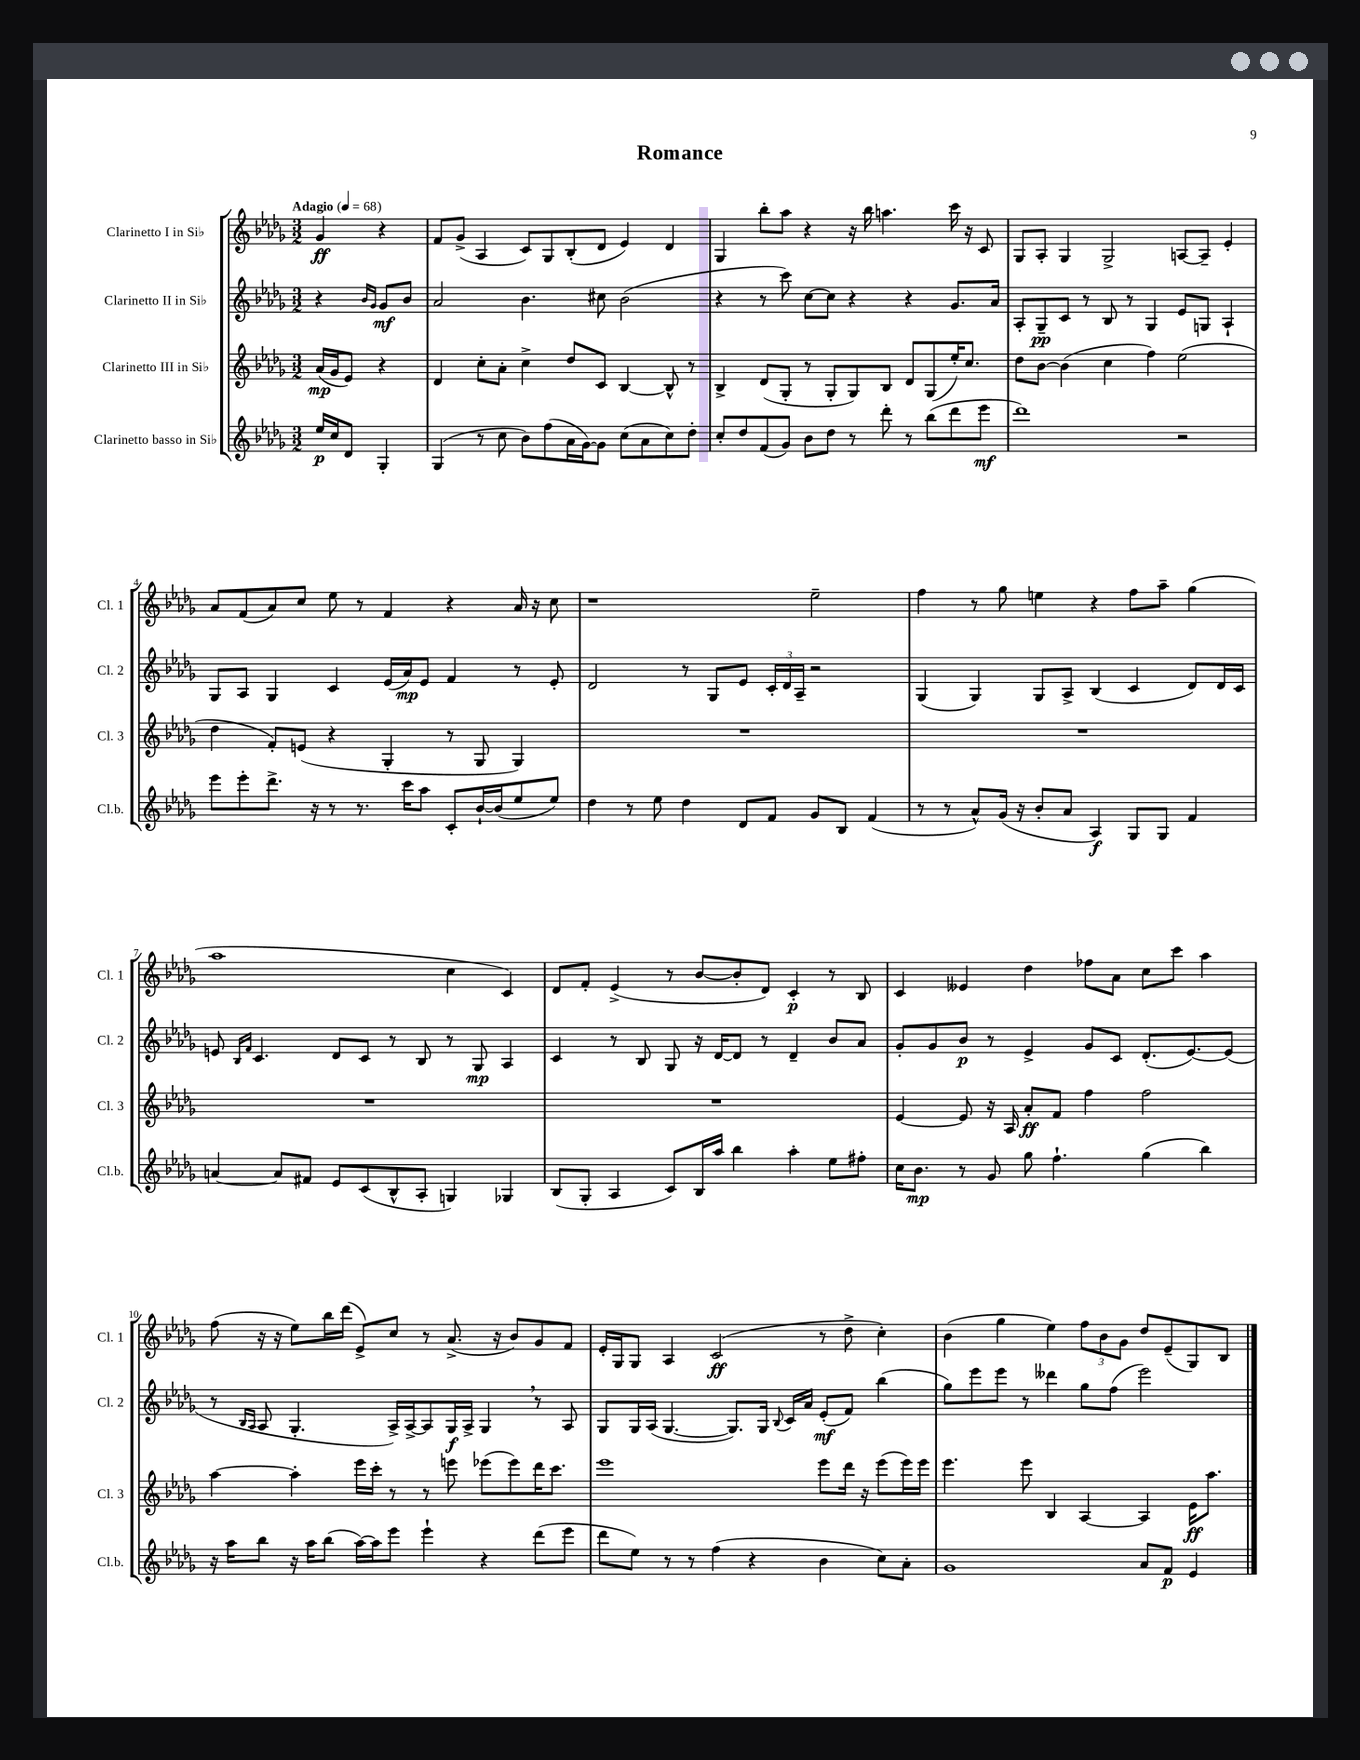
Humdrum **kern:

**kern	**kern	**kern	**kern
*staff4	*staff3	*staff2	*staff1
*clefG2	*clefG2	*clefG2	*clefG2
*k[b-e-a-d-g-]	*k[b-e-a-d-g-]	*k[b-e-a-d-g-]	*k[b-e-a-d-g-]
*M3/2	*M3/2	*M3/2	*M3/2
*MM68	*MM68	*MM68	*MM68
16ee-/LL	(16a-/LL	4r	4g-/
16cc/J	16g-/J	.	.
8d-/J	8e-/J)	.	.
.	.	16qqb-/LL	.
.	.	16qqg-/JJ	.
4G-'/	4r	8g-/L	4r
.	.	8b-/J	.
=	=	=	=
(4G-/	4d-/	2a-/	8f/L
.	.	.	(8g-^/J
8r	8cc'\L	.	4A-/
8cc\	8a-'\J	.	.
8b-\L)	4cc^\	4.b-\	8c/L)
(8ff\	.	.	8G-/
16a-\L	8dd-/L	.	(8B-'/
[16g-\J)	.	.	.
8g-\]J	8c/J	8cc#\	8d-/J
(8cc\L	[4B-/	(2b-\	4e-/)
8a-\	.	.	.
8cc\)	8B-^^/]	.	4d-/
8dd-'\J	8r	.	.
=	=	=	=
8cc'/L	4B-^/	4r	4G-/
8dd-/	.	.	.
(8f/	(8d-/L	8r	8bb-'\L
8g-/J)	8G-'/J	8ccc\)	8aa-\J
8b-\L	8r	[8cc\L	4r
8dd-\J	8G-'/L	8cc\]J	.
8r	8G-/)	4r	16r
.	.	.	16bb-\
8ddd-'\	8B-/J	.	4.aa\
8r	8d-/L	4r	.
(8bb-\L	(8G-/	.	.
8ddd-\	16ee-'/K)	8.g-/L	16ccc\
.	8.cc/J	.	16r
8eee-\J	.	.	8c/
.	.	16a-/Jk	.
=	=	=	=
1ddd-)	8dd-\L	8A-'/L	8G-/L
.	[8b-\J	8G-~/	8A-'/J
.	(4b-\]	8c/J	4G-/
.	.	8r	.
.	4cc\	8B-/	2G-^/
.	.	8r	.
.	4ff\)	4G-/	.
2r	(2ee-\	8e-/L	[8A/L
.	.	8G/J	8A~/]J
.	.	4A-`/	4e-'/
=	=	=	=
8eee-\L	4dd-\	8G-/L	8a-/L
8eee-'\	.	8A-/J	(8f/
8.ddd-^\J	8f'/L)	4G-/	8a-/)
.	(8e/J	.	8cc/J
16r	.	.	.
8r	4r	4c/	8ee-\
8.r	.	.	8r
.	4G-'/	(16e-/LL	4f/
16ccc\LK	.	16a-/J)	.
8aa-\J	.	8e-/J	.
8c'/L	8r	4f/	4r
[16b-`/L	8G-/	.	.
(16b-/]J	.	.	.
8ee-/	4G-/)	8r	16a-/
.	.	.	16r
8ee-/J)	.	8e-'/	8cc\
=	=	=	=
4dd-\	1.r	2d-/	1r
8r	.	.	.
8ee-\	.	.	.
4dd-\	.	8r	.
.	.	8G-/L	.
8d-/L	.	8e-/J	.
8f/J	.	24c'/LL	.
.	.	24d-/	.
.	.	24A-~/JJ	.
8g-/L	.	2r	2ee-~\
8B-/J	.	.	.
(4f/	.	.	.
=	=	=	=
8r	1.r	(4G-/	4ff\
8r	.	.	.
8a-^^/L)	.	4G-/)	8r
(16g-/Jk	.	.	8gg-\
16r	.	.	.
8b-'/L	.	8G-/L	4ee\
8a-/J	.	8A-^/J	.
4A-/)	.	(4B-/	4r
8G-/L	.	4c/	8ff\L
8G-/J	.	.	8aa-~\J
4f/	.	8d-/L)	(4gg-\
.	.	16d-/L	.
.	.	16c/JJ	.
=	=	=	=
[4a/	1.r	8e/	1aa-
.	.	16qqB-/LL	.
.	.	16qqf/JJ	.
.	.	4.c/	.
8a/]L	.	.	.
8f#/J	.	.	.
8e-/L	.	8d-/L	.
(8c/	.	8c/J	.
8B-^^/	.	8r	.
8A-'/J	.	8B-/	.
4G/)	.	8r	4cc\
.	.	8G-/	.
4G-/	.	4A-/	4c/)
=	=	=	=
(8B-/L	1.r	4c/	8d-/L
8G-'/J	.	.	8f'/J
4A-/	.	8r	(4e-^/
.	.	8B-/	.
8c/L)	.	8G-/	8r
16B-/L	.	16r	[8b-/L
16aa-/JJ	.	[16d-/LK	.
4bb-\	.	8d-/]J	8b-'/]
.	.	8r	8d-/J)
4aa-'\	.	4d-~/	4c'/
8ee-\L	.	8b-/L	8r
8ff#'\J	.	8a-/J	8B-/
=	=	=	=
16cc\LK	[4e-/	8g-'/L	4c/
8.b-\J	.	.	.
.	.	8g-/	.
8r	8e-/]	8b-/J	4e--/
8g-/	16r	8r	.
.	16A-/	.	.
8gg-\	8a-'/L	4e-^/	4dd-\
4.ff`\	8f/J	.	.
.	4ff\	8g-/L	8ff-\L
.	.	8c/J	8a-\J
(4gg-\	2ff\	(8.d-'/L	8cc\L
.	.	.	8ccc\J
.	.	[8.e-/)	.
4bb-\)	.	.	4aa-\
.	.	(8e-/]J	.
=	=	=	=
16r	[4aa-\	8r	(8ff\
16aa-\LK	.	.	.
.	.	16qqB-/LL	.
.	.	16qqA-/JJ	.
8bb-\J	.	8A-/	16r
.	.	.	16r
16r	4aa-'\]	4.G-'/	8ee-\L)
16aa-\LK	.	.	.
(8bb-\J	.	.	16bb-\L
.	.	.	(16ddd-\JJ
[16aa-\LL)	16eee-\LL	.	8e-^/L)
16aa-\]J	16ccc'\JJ	.	.
8eee-\J	8r	16A-^/LL)	8cc/J
.	.	[16A-^/J	.
4eee-`\	8r	8A-/]	8r
.	8eee\	16G-/L	(8.a-^/
.	.	16A-^/JJ	.
4r	(8eee-\L	4G-/	.
.	.	.	16r
.	8eee-\)	.	8b-/L)
(8ddd-\L	16ddd-\K	8r	8g-/
.	8.ccc\J	.	.
8eee-\J	.	8A-/	8f/J
=	=	=	=
8ddd-\L	1eee-	8G-/L	16e-'/LL
.	.	.	16G-/J
8ee-\J)	.	16G-/L	8G-/J
.	.	(16A-/JJ	.
8r	.	[4.G-/	4A-/
8r	.	.	.
(4ff\	.	.	(2c/
.	.	8.G-/]L)	.
4r	.	.	.
.	.	16G-/Jk	.
.	.	8qqB-/	.
.	.	16c/LL	.
.	.	16a-/JJ	.
4b-\	8eee-\L	(8e-'/L	8r
.	16ddd-\Jk	8f/J)	8dd-^\
.	16r	.	.
8cc\L)	(8eee-\L	(4bb-\	4cc'\)
8a-'\J	16eee-\L)	.	.
.	16eee-\JJ	.	.
=	=	=	=
1g-	4.eee-\	8gg-\L)	(4b-\
.	.	8eee-\	.
.	.	8eee-\J	4gg-\
.	8eee-\	8r	.
.	4B-/	4ddd--\	4ee-\)
.	[4A-/	8gg-\L	12ff\L
.	.	.	12b-\
.	.	(8ff\J	.
.	.	.	12g-\J
8a-/L	4A-/]	2eee-\)	8dd-/L
8f/J	.	.	(8e-~/
4e-/	16e-\LK	.	8G-/)
.	8.aa-\J	.	.
.	.	.	8B-/J
==	==	==	==
*-	*-	*-	*-
